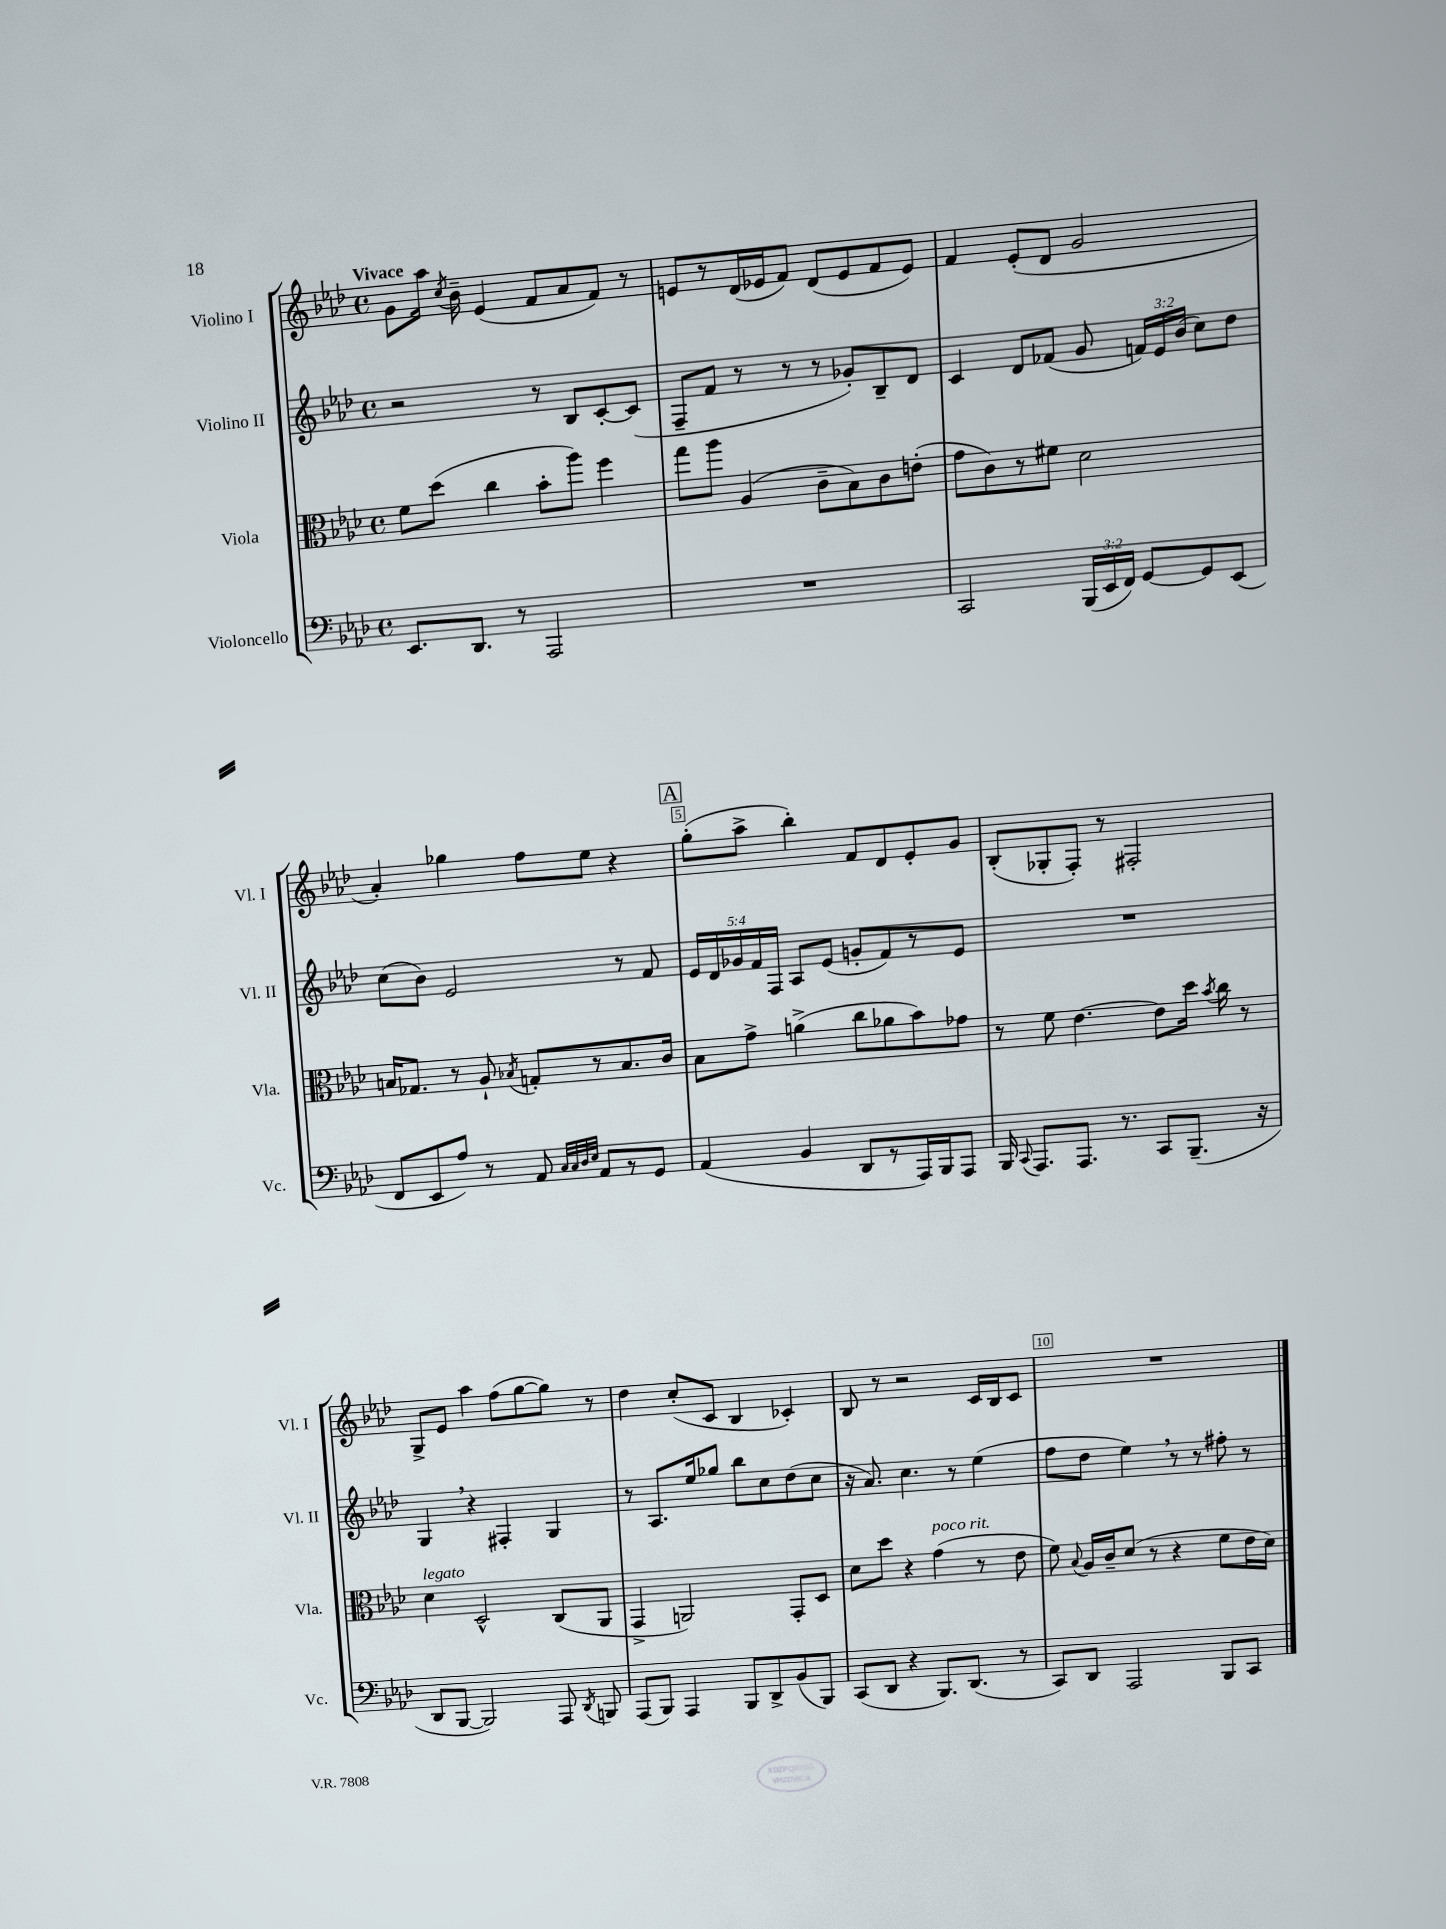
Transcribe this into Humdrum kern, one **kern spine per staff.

**kern	**kern	**kern	**kern
*staff4	*staff3	*staff2	*staff1
*clefF4	*clefC3	*clefG2	*clefG2
*k[b-e-a-d-]	*k[b-e-a-d-]	*k[b-e-a-d-]	*k[b-e-a-d-]
*M4/4	*M4/4	*M4/4	*M4/4
*met(c)	*met(c)	*met(c)	*met(c)
8.EE-	8f	2r	8g
.	(8dd-	.	16aa-
.	.	.	8qcc
8.DD-	.	.	16b-~
.	4cc	.	(4e-
8r	.	.	.
2AAA-	8b-'	8r	8f
.	8aa-)	8B-	8a-
.	4ff	[8c'	8f)
.	.	(8c]	8r
=	=	=	=
1r	8gg	8F~	8e
.	8aa-	8f	8r
.	(4A-	8r	(16d-
.	.	.	16e-
.	.	8r	8f)
.	8c~	8r	(8d-
.	8B-)	8g-')	8e-
.	8c	8B-~	8f
.	(8e'	8d-	8e-)
=	=	=	=
2CC	8g	4c	4f
.	8c)	.	.
.	8r	8d-	(8e-'
.	8f#	(8f-	8d-
(24BBB-	2d-	8g	2g
24EE-	.	.	.
24FF)	.	.	.
[8GG	.	24f)	.
.	.	24e-	.
.	.	(24b-	.
8GG]	.	8cc)	.
(8EE-	.	8dd-	.
=	=	=	=
8FF	16B	(8cc	4a-')
.	8.G-	.	.
8EE-	.	8b-)	.
8A-)	8r	2e-	4gg-
8r	8A-`	.	.
.	8qB-	.	.
8AA-	8G'	.	8ff
32qqC	.	.	.
32qqC	.	.	.
32qqD-	.	.	.
32qqE-	.	.	.
8AA-	8r	.	8ee-
8r	8.B-	8r	4r
8GG	.	8f	.
.	16c	.	.
=	=	=	=
(4AA-	8B-	20e-	(8gg'
.	.	20d-	.
.	.	20g-	.
.	8g^	.	8aa-^
.	.	20f	.
.	.	20F	.
4BB-	(4a^	8A-	4bb-')
.	.	(8e-	.
8DD-	8cc	8g'	8f
8r	8a-	8f)	8d-
16AAA-)	8b-)	8r	8e-'
16BBB-	.	.	.
8AAA-	8g-	8e-	8g
=	=	=	=
16BBB-	8r	1r	(8B-'
8qqCC	.	.	.
8.AAA-	.	.	.
.	8f	.	8G-'
8.AAA-	[4.e-	.	8F')
.	.	.	8r
8.r	.	.	.
.	.	.	2F#'
8CC	8e-]	.	.
(8.BBB-~	16dd-	.	.
.	8qb-	.	.
.	16cc	.	.
.	8r	.	.
16r	.	.	.
=	=	=	=
8DD-	4d-	4G	8G^
[8BBB-	.	.	8e-
2BBB-])	2D-^^	4r	4aa-
.	.	4F#'	(8ff
.	.	.	[8gg
8AAA-	(8C	4G	8gg])
8qDD-	.	.	.
8BBB	8AA-	.	8r
=	=	=	=
(8AAA-	4GG^	8r	4dd-
8BBB-)	.	8.A-	.
4AAA-	2AA)	.	(8cc'
.	.	16ee-	.
.	.	8gg-	8c
8BBB-	.	8bb-	4B-
8DD-^	.	8cc	.
(8BB-	8GG'	(8dd-	4c-')
8BBB-)	8D-	8cc	.
=	=	=	=
(8CC	8d-	16r	8B-
.	.	8.a-)	.
8DD-	8dd-	.	8r
4r	4r	4.cc	2r
8.BBB-)	(4g	.	.
.	.	8r	.
(8.DD-	.	.	.
.	8r	(4ee-	16c
.	.	.	16B-
8r	8e-	.	8c
=	=	=	=
8CC)	8f)	8ff	1r
.	8qqB-	.	.
8DD-	16A-	8dd-	.
.	16c~	.	.
2AAA-	(8d-	4ee-)	.
.	8r	.	.
.	4r	8r	.
.	.	8r	.
8BBB-	8f	8ff#'	.
8CC	16e-	8r	.
.	16d-)	.	.
==	==	==	==
*-	*-	*-	*-
